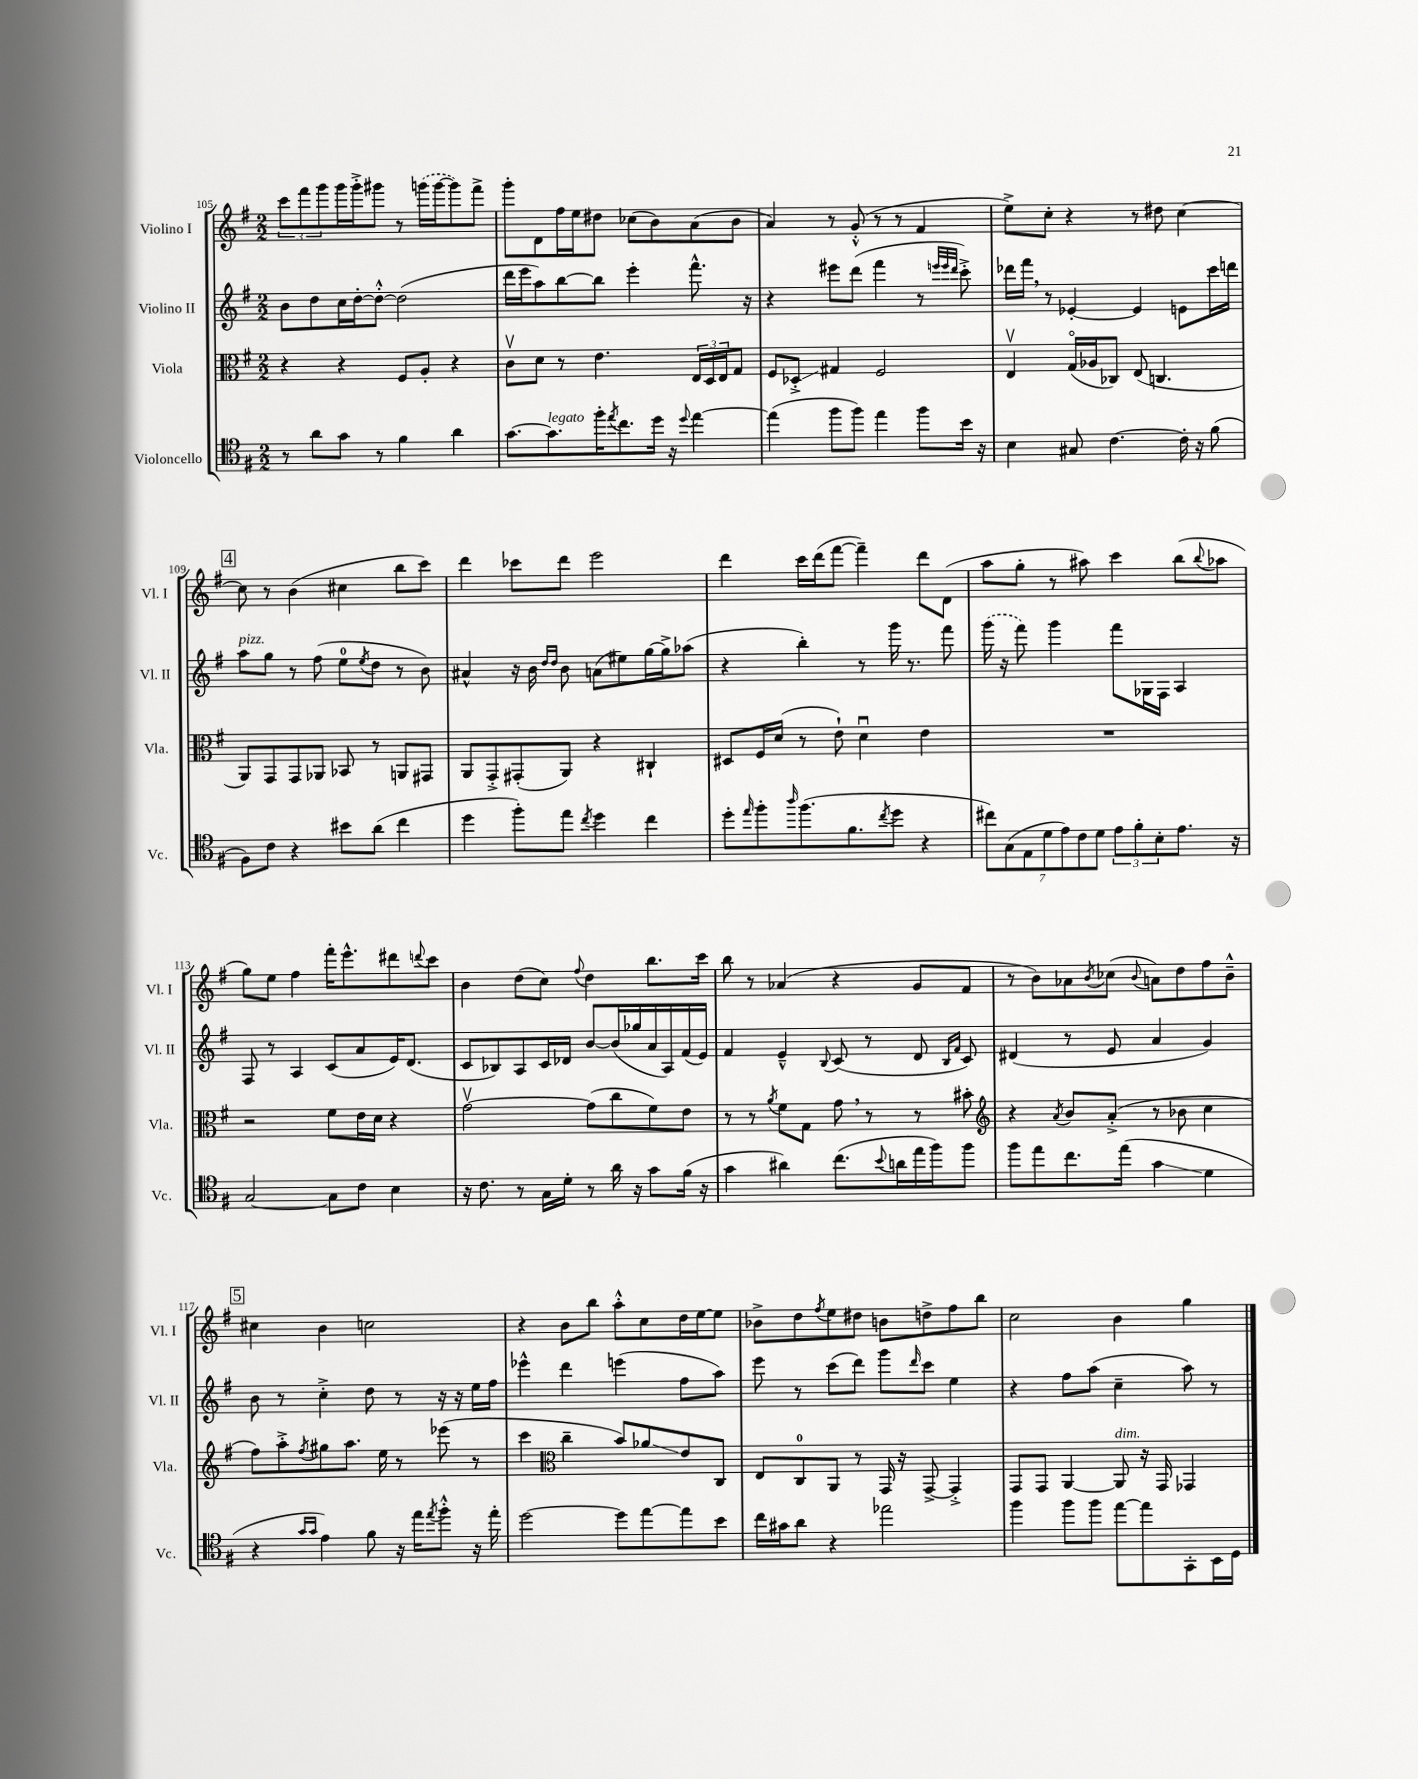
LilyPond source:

<<
\new StaffGroup <<
\new Staff = "s0" \with { instrumentName = "Violino I" shortInstrumentName = "Vl. I" } {
    \clef treble \key g \major \numericTimeSignature \time 2/2
    \tuplet 3/2 { c'''8 fis'''8 g'''8 } g'''16 g'''16-.-> gis'''8 r8 \once \slurDashed g'''16( g'''16~ g'''8) fis'''8-> |
    g'''8-. d'8 fis''16 e''16 dis''8 ces''8( b'8) a'8( b'8 |
    a'4) r8 g'8-.-^( r8 r8 fis'4 |
    e''8->) c''8-. r4 r8 dis''8 c''4~ |
    \mark \markup { \box "4" } c''8 r8 b'4( cis''4 b''8 c'''8) |
    d'''4 ces'''8 d'''8 e'''2 |
    d'''4 c'''16 d'''16( fis'''8~ fis'''4--) d'''8 d'8( |
    a''8 g''8-. r8 ais''8) c'''4 b''8( \appoggiatura { b''8 } aes''8 |
    g''8) e''8 fis''4 fis'''16-. e'''8.-^ dis'''8 \appoggiatura { d'''8 } c'''8 |
    b'4 d''8( c''8) \appoggiatura { fis''8 } d''4 b''8. c'''16 |
    b''8 r8 aes'4( r4 g'8 fis'8 |
    r8 b'8) aes'8 \acciaccatura { b'8 } ces''8( \appoggiatura { b'8 } a'8) d''8 fis''8 b'8---^ |
    \mark \markup { \box "5" } cis''4 b'4 c''2 |
    r4 b'8 b''8 a''8-.-^ c''8 d''16 e''16~ e''8 |
    bes'8-> d''8 \acciaccatura { fis''8 } e''8 dis''8 b'8 d''8-> fis''8 b''8 |
    c''2 b'4 g''4 \bar "|." |
}
\new Staff = "s1" \with { instrumentName = "Violino II" shortInstrumentName = "Vl. II" } {
    \clef treble \key g \major \numericTimeSignature \time 2/2
    b'8 d''8 c''16 d''16~-. d''8~-.-^ d''2( |
    d'''16 e'''16 a''8) b''8~ b''8 e'''4-. fis'''8.-^ r16 |
    r4 eis'''8 d'''8( fis'''4 r8 \grace { e'''32 e'''32 d'''32 } c'''8-.->) |
    des'''16 fis'''16 \breathe r8 ees'4~-. ees'4 e'8 c'''16 d'''16 |
    \mark \markup { \box "4" } a''8^\markup { \italic "pizz." } g''8 r8 fis''8( e''8-0 \acciaccatura { e''8 } d''8 r8 b'8) |
    ais'4-^ r16 b'16 \grace { d''16 d''16 } b'8 a'8( eis''8) g''16~ g''16-> aes''8( |
    r4 b''4-.) r8 g'''16 r8. fis'''8 |
    \once \slurDashed g'''16( r16 fis'''8) g'''4 fis'''8 ges16 fis16 a4 |
    fis8 r8 a4 c'8( a'8 e'16) d'8.( |
    c'8 bes8) a8 c'16 des'16 b'8~ b'16( ges''16 a'16 a16) fis'16( e'16) |
    fis'4 e'4---^ \appoggiatura { b8 } c'8( r8 d'8 \grace { b16 fis'16 } c'8) |
    dis'4( r8 e'8 a'4 g'4) |
    \mark \markup { \box "5" } b'8 r8 c''4-.-> d''8 r8 r16 r16 e''16 fis''16 |
    ees'''4-^ d'''4 e'''4( fis''8 a''8) |
    e'''8 r8 c'''8( d'''8) g'''8 \grace { d'''16 } c'''8 e''4 |
    r4 fis''8 a''8( c''4-- a''8) r8 \bar "|." |
}
\new Staff = "s2" \with { instrumentName = "Viola" shortInstrumentName = "Vla." } {
    \clef alto \key g \major \numericTimeSignature \time 2/2
    r4 r4 fis8 a8-. r4 |
    c'8\upbow d'8 r8 e'4. \tuplet 3/2 { e16 d16 e16 } g8 |
    fis8 des8-.->\glissando gis4 fis2 |
    e4\upbow g16\flageolet( aes16 ces8) e8( c4. |
    \mark \markup { \box "4" } a,8) g,8 g,8 aes,8 bes,8 r8 a,8 gis,8 |
    a,8 g,8-.-> gis,8-.( a,8) r4 cis4-! |
    dis8 fis16 d'16( r8 e'8-!) d'4\downbow e'4 |
    R1 |
    r2 fis'8 e'16 d'16 r4 |
    g'2~\upbow g'8( c''8 fis'8) e'8 |
    r8 r8 \acciaccatura { a'8 } fis'8 g8 g'8 \breathe r8 r8 bis'8-. |
    \clef treble r4 \acciaccatura { a'8 } b'8 a'8-.->( r8 bes'8 c''4 |
    \mark \markup { \box "5" } fis''8) a''8-.-> \acciaccatura { fis''8 } gis''8 a''8. e''16 r8 ees'''8( r8 |
    c'''4 \clef alto c''4-- b'8) aes'8\glissando e'8 c8 |
    e8 c8-0 a,8 r8 g,16 r16 g,8~-> g,4-.-> |
    g,8 g,8 a,4~ a,8^\markup { \italic "dim." } r16 g,16 ges,4 \bar "|." |
}
\new Staff = "s3" \with { instrumentName = "Violoncello" shortInstrumentName = "Vc." } {
    \clef tenor \key g \major \numericTimeSignature \time 2/2
    r8 a'8 g'8 r8 fis'4 a'4 |
    g'8.~ g'8.^\markup { \italic "legato" } fis''16-. \acciaccatura { e''8 } c''8. d''16 r16 \appoggiatura { d''8 } e''4~ |
    e''4( fis''8 fis''8) e''4 fis''8 b'16 r16 |
    b4 gis8 c'4.~ c'16-. r16 fis'8( |
    \mark \markup { \box "4" } fis8) c'8 r4 bis'8 a'8( c''4 |
    d''4 fis''8-.) e''8 \acciaccatura { c''8 } d''4 c''4 |
    d''8-. \grace { e''16 } fis''8-. \grace { a''16 } fis''8.( fis'8. \acciaccatura { c''8 } d''8 r4 |
    \tuplet 7/4 { cis''8) g8( e8 d'8 e'8) c'8 d'8 } \tuplet 3/2 { e'8 fis'8-. b8-. } e'8. r16 |
    g2~ g8 c'8 b4 |
    r16 c'8. r8 g16 d'16-. r8 a'16 r16 g'8 fis'16( r16 |
    g'4 ais'4) c''8.( \appoggiatura { b'8 } a'16 e''16 fis''16) fis''8 |
    fis''8 e''8 c''8. e''16( g'4\glissando d'4 |
    \mark \markup { \box "5" } r4 \grace { g'16 g'16 } e'4) fis'8 r16 e''16 \acciaccatura { e''8 } fis''8-.-^ r16 e''16-. |
    d''2~ d''8 e''8~ e''8 b'8 |
    c''16 gis'16 a'8 r4 ees''2 |
    fis''4 fis''8 fis''8 e''8~ e''8 g,8-. b,16 d16 \bar "|." |
}
>>
>>
\layout { \context { \Score currentBarNumber = #105 } }
